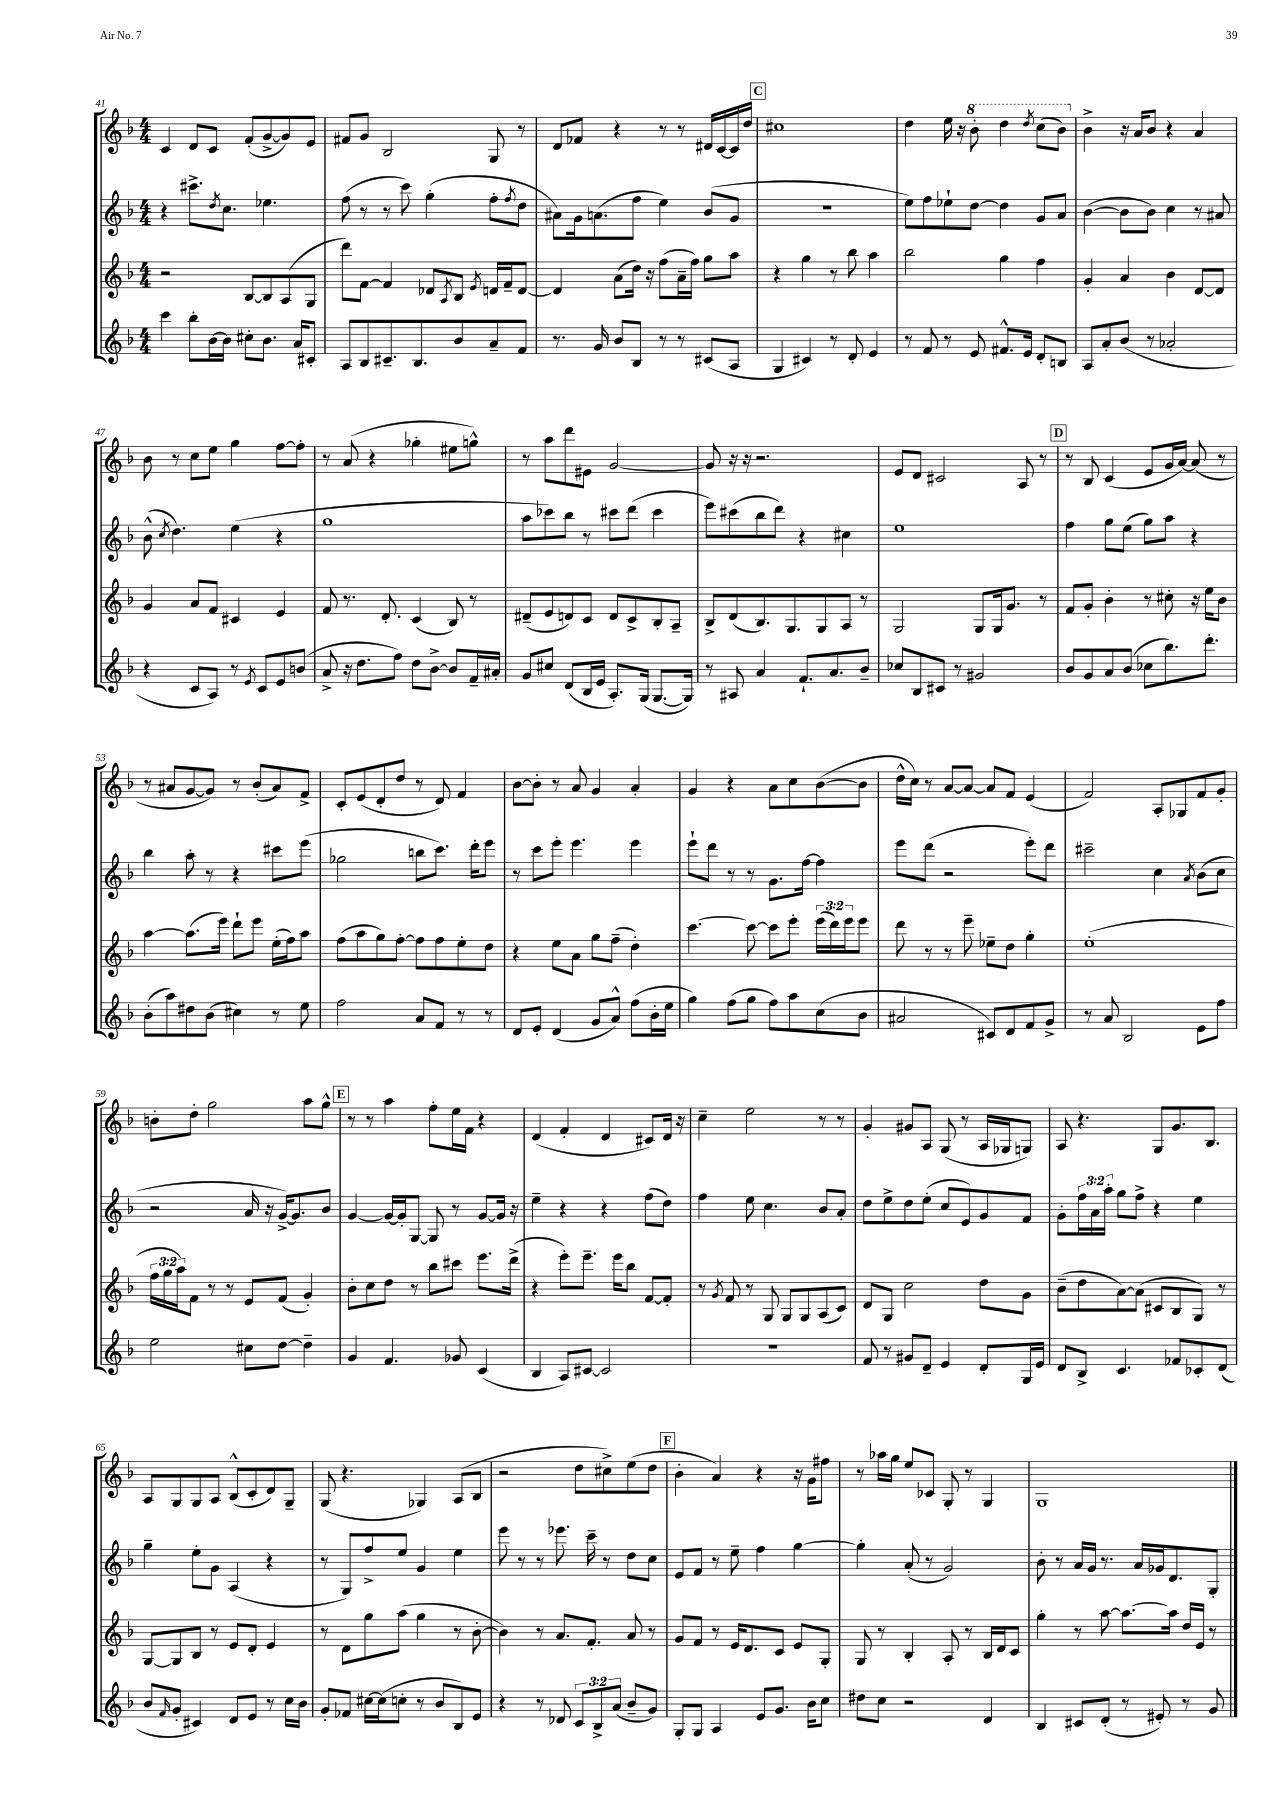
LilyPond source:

<<
\new StaffGroup <<
\new Staff = "s0" {
    \clef treble \key f \major \numericTimeSignature \time 4/4
    c'4 d'8 c'8 f'8-.( g'8~-> g'8) e'8 |
    fis'8 g'8 bes2 g8 r8 |
    d'8 fes'8 r4 r8 r8 dis'16 c'16~ c'16 d''16 |
    \mark \markup { \box "C" } cis''1 |
    d''4 e''16 r16 \ottava #1 bes''8-. d'''4 \acciaccatura { d'''8 } c'''8( bes''8) \ottava #0 |
    bes'4-> r16 a'16 bes'8 r4 a'4 |
    bes'8 r8 c''8 e''8 g''4 f''8~ f''8-. |
    r8 a'8( r4 ges''4-. eis''8 g''8-^) |
    r8 a''8 d'''8 eis'8 g'2~ |
    g'8 r16 r16 r2. |
    e'8 d'8 cis'2 a8 r8 |
    \mark \markup { \box "D" } r8 bes8 c'4( e'8 g'16 a'16~) a'8( r8 |
    r8 ais'8 g'8~ g'8) r8 bes'8-.( ais'8) f'8-> |
    c'8-. e'8( d'8-. d''8 r8 d'8) f'4 |
    bes'8~ bes'8-. r8 a'8 g'4 a'4-. |
    g'4 r4 a'8 c''8 bes'8~( bes'8 |
    d''16-^ c''16) r8 a'8~ a'8~ a'8 f'8 e'4( |
    f'2) a8-. ges8 f'8 g'8-. |
    b'8-. d''8-. g''2 a''8 g''8-^ |
    \mark \markup { \box "E" } r8 r8 a''4 f''8-. e''16 f'16 r4 |
    d'4( f'4-. d'4 cis'8) d'16 r16 |
    c''4-- e''2 r8 r8 |
    g'4-. gis'8 a8 g8( r8 a16 ges16 g8) |
    a8 r4. g8 g'8. bes8. |
    a8 g8 g8 a8 bes8-^( c'8-. d'8) g8-- |
    g8( r4. ges4) a8( bes8 |
    r2 d''8 cis''8->) e''8( d''8 |
    \mark \markup { \box "F" } bes'4-. a'4) r4 r16 g'16 fis''8 |
    r8 aes''16 g''16 e''8 ces'8 g8-. r8 g4 |
    g1 \bar "|." |
}
\new Staff = "s1" {
    \clef treble \key f \major \numericTimeSignature \time 4/4 \override Staff.TupletNumber.text = #tuplet-number::calc-fraction-text
    r4 cis'''8.-> \acciaccatura { d''8 } c''8. ees''4. |
    f''8( r8 r8 c'''8) g''4-.( f''8-. \acciaccatura { f''8 } d''8 |
    ais'8) g'16 a'8.( f''8 e''4) bes'8( g'8 |
    \mark \markup { \box "C" } R1 |
    e''8) f''8 ees''8-! d''8~ d''4 g'8 a'8 |
    bes'4~( bes'8 bes'8) c''4 r8 ais'8 |
    bes'8-^( \acciaccatura { c''8 } d''4.) e''4( r4 |
    g''1 |
    a''8 ces'''8) bes''8 r8 cis'''8 d'''8( cis'''4 |
    e'''8) cis'''8( bes''8 d'''8) r4 cis''4 |
    e''1 |
    \mark \markup { \box "D" } f''4 g''8 e''8( g''8) a''8 r4 |
    bes''4 a''8-. r8 r4 cis'''8 e'''8( |
    ges''2 b''8 c'''8.) d'''16-. e'''8 |
    r8 c'''8 e'''8-. e'''4. e'''4 |
    e'''8-! d'''8 r8 r8 g'8. f''16~ f''4 |
    e'''8 d'''8( r2 e'''8-.) d'''8 |
    cis'''2-- c''4 \acciaccatura { a'8 } bes'8( c''8 |
    r2 a'16 r16 g'16~->) g'8. bes'8 |
    \mark \markup { \box "E" } g'4~ g'16~ g'16-. g8~ g8 r8 g'8~ g'16 r16 |
    e''4-- r4 r4 f''8( d''8) |
    f''4 e''8 c''4. bes'8 a'8-. |
    d''8 e''8-> d''8 e''8-.( c''8 e'8) g'8 f'8 |
    g'8-. \tuplet 3/2 { f''16 a'16 a''16-. } g''8 f''8-> r4 e''4 |
    g''4-- e''8-. g'8 a4( r4 |
    r8 g8) f''8-> e''8 g'4 e''4 |
    e'''8 r8 r8 ees'''8. c'''16-- r8 d''8 c''8 |
    \mark \markup { \box "F" } e'8 f'8 r8 e''8-- f''4 g''4~ |
    g''4-. a'8-.( r8 g'2) |
    bes'8-. r8 a'16 g'16 r8. a'16 ges'16 d'8. g8-. \bar "|." |
}
\new Staff = "s2" {
    \clef treble \key f \major \numericTimeSignature \time 4/4 \override Staff.TupletNumber.text = #tuplet-number::calc-fraction-text
    r2 bes8~ bes8 a8( g8 |
    d'''8) f'8~ f'4 des'8 \acciaccatura { a8 } bes8 \acciaccatura { e'8 } d'16 f'16-- d'8~ |
    d'4 a'8( d''16) r16 f''8( a'16-- f''16) g''8 a''8 |
    \mark \markup { \box "C" } r4 g''4 r8 bes''8 a''4 |
    bes''2 g''4 f''4 |
    g'4-. a'4 bes'4 d'8~ d'8 |
    g'4 a'8 f'8 cis'4 e'4 |
    f'8 r8. d'8.-. c'4( bes8) r8 |
    dis'8--( e'8 d'8) c'8 d'8 c'8-> bes8-. a8-- |
    bes8-> d'8( bes8.) g8. g8 a8 r8 |
    g2 g8 g16 g'8. r8 |
    \mark \markup { \box "D" } f'8 g'8-. bes'4-. r8 cis''8-. r16 e''16 bes'8 |
    a''4~ a''8.( e'''16) d'''8-! e'''8 e''16-.( f''16) a''8 |
    f''8( a''8 g''8) f''8~-. f''8 f''8 e''8-. d''8 |
    r4 e''8 a'8 g''8 f''8--( d''4-.) |
    c'''4.~ c'''8~ c'''8 e'''8-. \tuplet 3/2 { e'''16( d'''16) e'''16 } e'''8 |
    d'''8 r8 r8 e'''8-- ees''8-- d''8 g''4-. |
    e''1-.( |
    \tuplet 3/2 { f''16 g''16 a''16) } f'8 r8 r8 e'8 f'8( g'4-.) |
    \mark \markup { \box "E" } bes'8-. c''8 d''8 r8 bes''8 cis'''8 e'''8. d'''16->( |
    r4 e'''8-.) e'''8.-- e'''16 bes''8 f'8~ f'8-. |
    r8 \acciaccatura { g'8 } f'8 r8 g8 g8 g8 a8( c'8) |
    d'8 g8 c''2 d''8 g'8 |
    bes'8--( d''8 a'8~) a'8( cis'8 bes8 g8) r8 |
    g8~ g8 bes8 r8 e'8 d'8-. e'4 |
    r8 d'8 g''8 a''8( g''4 r8 bes'8~-. |
    bes'4) r8 a'8. f'8.-. a'8 r8 |
    \mark \markup { \box "F" } g'8 f'8 r8 e'16 d'8. c'8 e'8 g8-. |
    g8 r8 bes4-. a8-. r8 bes16 d'16 c'8 |
    g''4-. r8 a''8~ a''8.~ a''16 d''16 e'16 r8 \bar "|." |
}
\new Staff = "s3" {
    \clef treble \key f \major \numericTimeSignature \time 4/4 \override Staff.TupletNumber.text = #tuplet-number::calc-fraction-text
    c'''4 bes''8-. bes'16~ bes'16 cis''8-. bes'8. a'16 cis'8-. |
    a8 bes8 cis'8.-- bes8. bes'8 a'8-- f'8 |
    r8. g'16 bes'8 bes8 r8 r8 cis'8( a8 |
    \mark \markup { \box "C" } g4 cis'4) r8 d'8-. e'4 |
    r8 f'8 r8 e'8 fis'8.-^ e'16 d'8-. b8 |
    a8 a'8-. bes'8( r8 aes'2-. |
    r4 c'8 a8) r8 \acciaccatura { e'8 } c'8 e'8 b'8( |
    a'8-> r16 d''8. f''8) d''8 bes'8~-> bes'8 f'16-- ais'16-. |
    g'8 cis''8 d'8( bes16 e'16 a8.-.) g16( g8.~ g16) |
    r8 ais8 a'4 f'8.-! a'8. bes'8-- |
    ces''8 bes8 cis'8 r8 gis'2 |
    \mark \markup { \box "D" } bes'8 g'8 a'8 bes'8( ces''8 bes''8.) d'''8.-. |
    bes'8-.( a''8) dis''8 bes'8( cis''4) r8 e''8 |
    f''2 a'8 f'8 r8 r8 |
    d'8 e'8-. d'4( g'8 a'8-^) f''8( bes'16-. e''16 |
    g''4) f''8( g''8 f''8) a''8 c''8( bes'8 |
    ais'2 cis'8) d'8 f'8 g'8-> |
    r8 a'8 bes2 e'8 f''8 |
    e''2 cis''8 d''8~ d''4-- |
    \mark \markup { \box "E" } g'4 f'4. ges'8 c'4( |
    bes4 a8) cis'8~ cis'2 |
    R1 |
    f'8 r8 gis'8 d'8-- e'4 d'8-. g16 e'16 |
    d'8 bes8-> c'4. fes'8 ces'8-. d'8( |
    bes'8 \grace { f'16 } g'8-. cis'4) d'8 e'8 r8 c''16 bes'16 |
    g'8-. fes'8 cis''16~ cis''16( c''8-. r8 bes'8 bes8) e'8 |
    r4 r8 des'8 \tuplet 3/2 { c'8 bes8-> a'8( } bes'8-- g'8) |
    \mark \markup { \box "F" } g8-. g8 a4 e'8 g'8. bes'16 c''8 |
    dis''8 c''8 r2 d'4 |
    bes4 cis'8 d'8-.( r8 eis'8-.) r8 g'8 \bar "|." |
}
>>
>>
\layout { \context { \Score currentBarNumber = #41 } }
